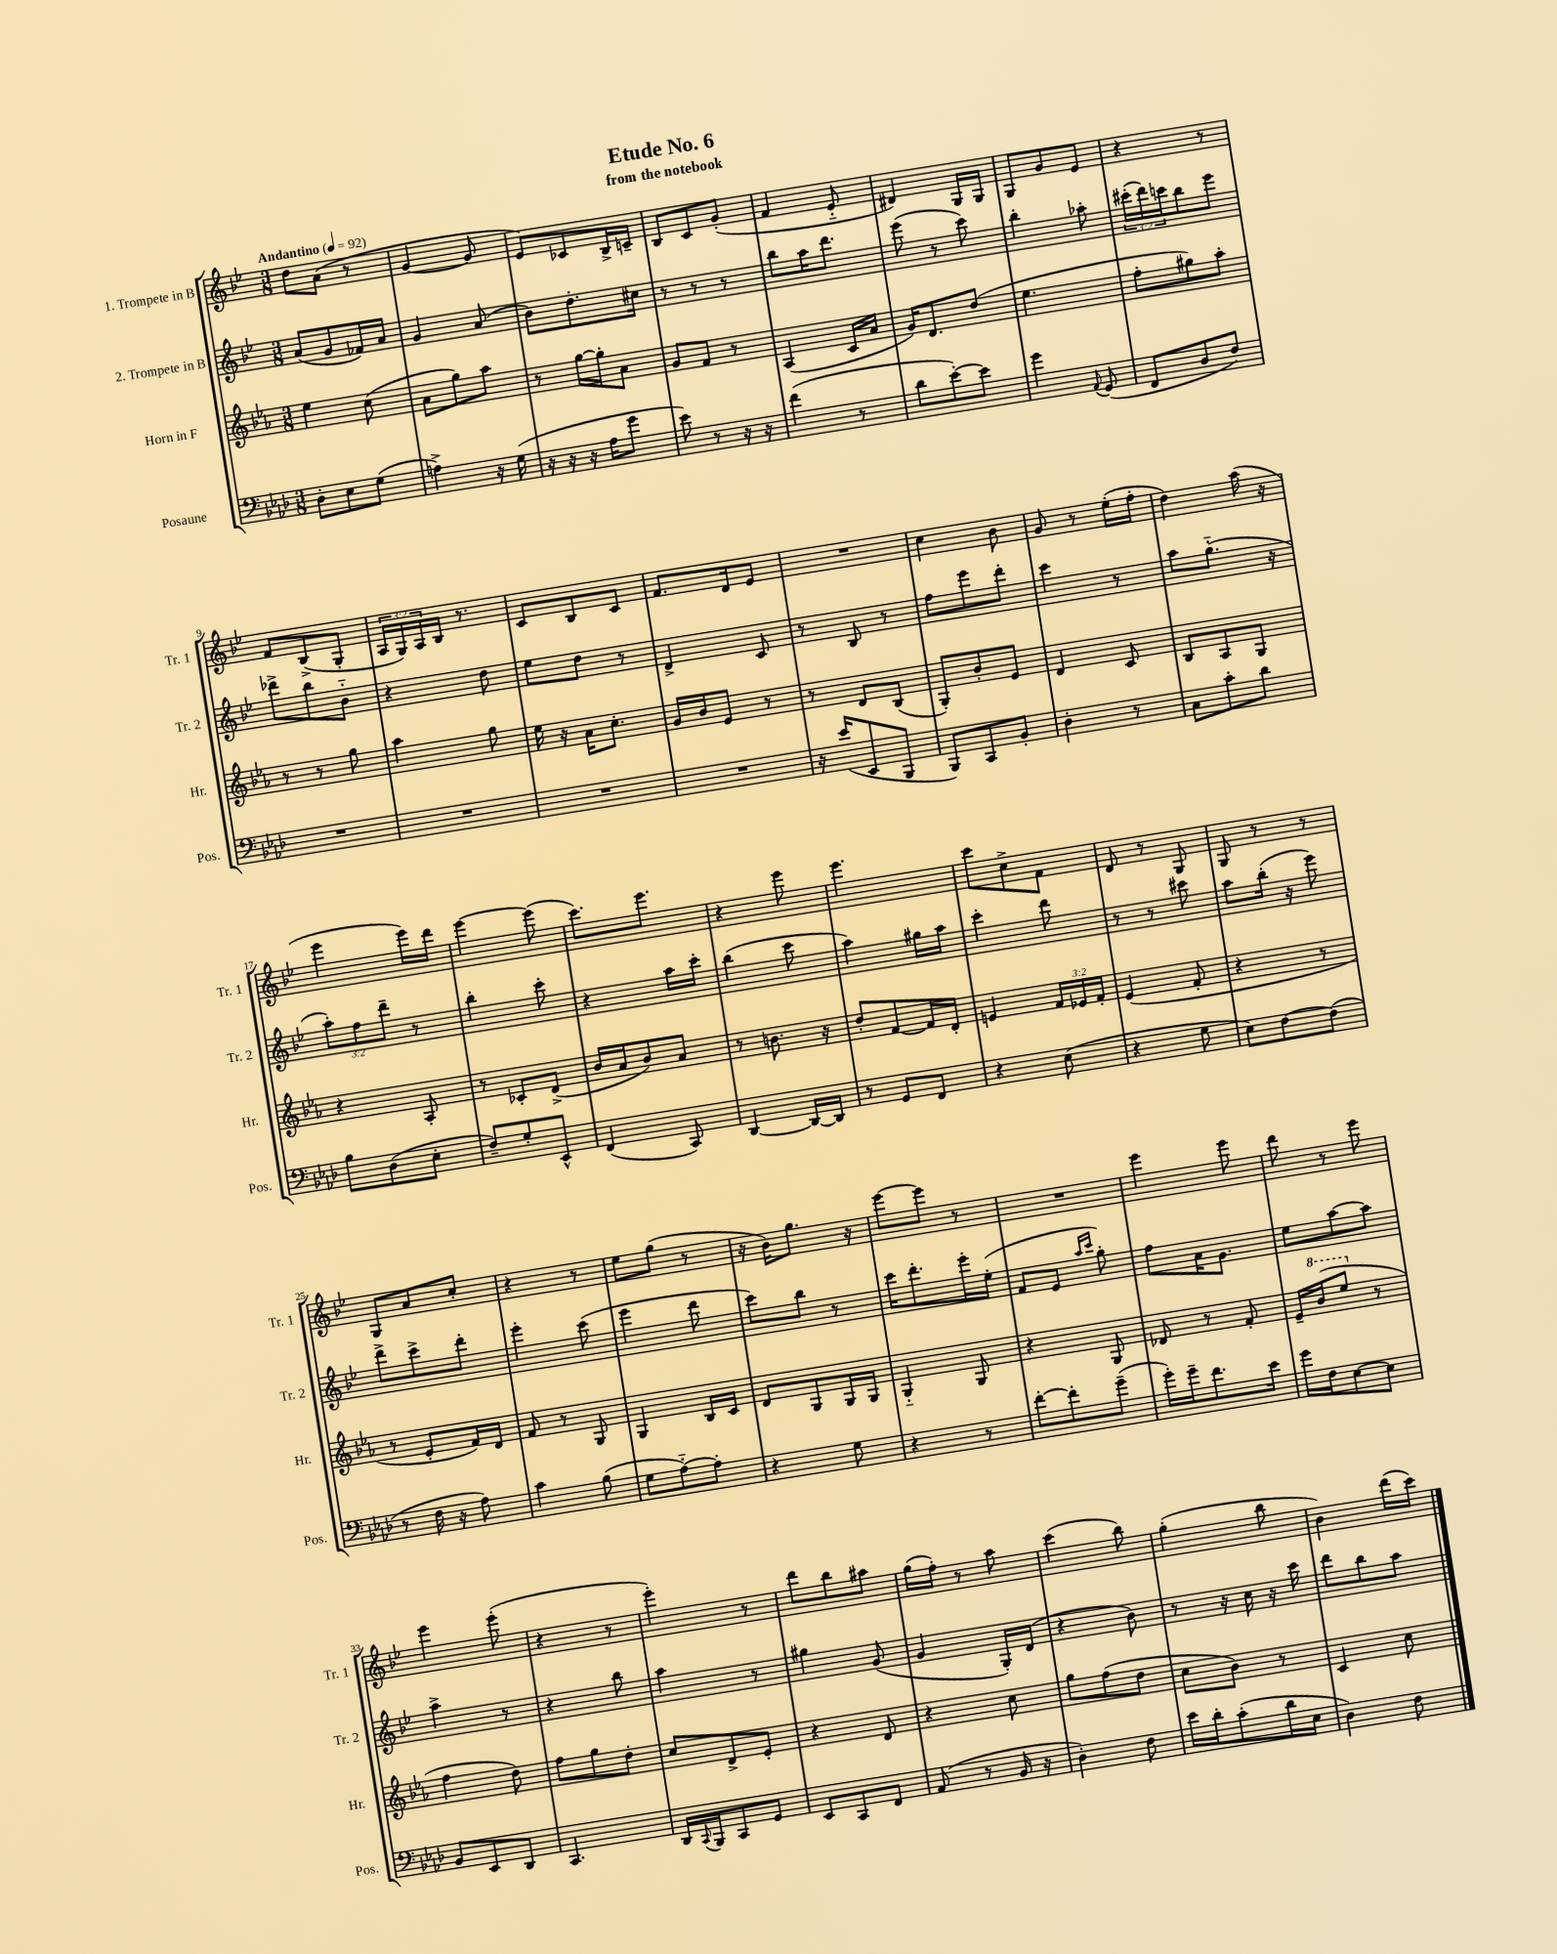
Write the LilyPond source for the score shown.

\header { title = "Etude No. 6" subtitle = "from the notebook" }
<<
\new StaffGroup <<
\new Staff = "s0" \with { instrumentName = "1. Trompete in B" shortInstrumentName = "Tr. 1" } {
    \clef treble \key bes \major \numericTimeSignature \time 3/8 \override Staff.TupletNumber.text = #tuplet-number::calc-fraction-text \tempo "Andantino" 4 = 92
    d''8 a'8( r8 |
    g'4~ g'8 |
    ees'8) ces'8 bes16-> c'16-- |
    bes8 c'8 g'8-.( |
    f'4 ees'8-_ |
    dis'4) g16 g16 |
    g8 g'8 ees'8 |
    r4 r8 |
    f'8 bes8->( g8-. |
    \tuplet 3/2 { a16 g16) a16 } bes16 r8. |
    c'8 bes8 c'8 |
    f'8. d'16 ees'8 |
    R4. |
    c''4 bes'8 |
    g'8 r8 ees''16-.( f''16-. |
    d''4) a''16( r16 |
    ees'''4 ees'''16) d'''16 |
    ees'''4~ ees'''8( |
    c'''8.) ees'''8. |
    r4 ees'''8 |
    ees'''4. |
    c'''8 c''8-> f'8 |
    d'8 r8 g8 |
    g8 r8 r8 |
    g8 a'8 c''8-. |
    r4 r8 |
    ees''8 g''8( r8 |
    r16 bes'16) g''8. r16 |
    ees'''8~ ees'''8 r8 |
    R4. |
    ees'''4 ees'''8 |
    d'''8 r8 ees'''8 |
    ees'''4 ees'''8-.( |
    r4 r8 |
    ees'''4-.) r8 |
    d'''8 bes''8 ais''8 |
    g''16( f''16-.) r8 a''8 |
    c'''4( bes''8) |
    g''4-.( bes''8 |
    bes'4) d'''16( c'''16) \bar "|." |
}
\new Staff = "s1" \with { instrumentName = "2. Trompete in B" shortInstrumentName = "Tr. 2" } {
    \clef treble \key bes \major \numericTimeSignature \time 3/8 \override Staff.TupletNumber.text = #tuplet-number::calc-fraction-text
    a'8( g'8 fes'16) a'16 |
    g'4 a'8( |
    bes'8) d''8.-. cis''16 |
    r8 r8 r8 |
    bes''8 a''16 d'''8. |
    ees'''8( r8 c'''8) |
    bes''4-. aes''8-. |
    \tuplet 3/2 { cis'''16-.( d'''16) c'''16 } bes''8 ees'''8 |
    des'''8-> bes''8 bes'8-_ |
    r4 d''8 |
    ees''8 d''8 r8 |
    d'4-> c'8 |
    r8 bes8 r8 |
    f''8 ees'''8 d'''8-. |
    c'''4 r8 |
    a''8 g''8.-_( r16 |
    \tuplet 3/2 { a''8-.) f''8 d'''8-- } r8 |
    bes''4-. c'''8-. |
    r4 a''16 c'''16-. |
    bes''4( c'''8 |
    a''4) gis''16 a''16 |
    c'''4-. d'''8 |
    r8 r8 cis'''8 |
    a''8 bes''16-.( r16 ees'''8) |
    d'''8-> c'''8-> d'''8-. |
    ees'''4-. c'''8( |
    ees'''4 d'''8 |
    c'''8) bes''8 r8 |
    c'''16 d'''8.-. ees'''16-. ees''16-.( |
    f'8 ees'8 \grace { a''16 c'''16 } g''8-.) |
    f''8 a'16 g'8. |
    ees''8 a''8~ a''8 |
    a''4-> r8 |
    r4 bes''8 |
    a''4 r8 |
    gis''4 g'8( |
    g'4 g16-.) d'16( |
    r4 bes'8) |
    r8 r16 c''16 r16 c'''16 |
    d'''8 bes''8 a''8 \bar "|." |
}
\new Staff = "s2" \with { instrumentName = "Horn in F" shortInstrumentName = "Hr." } {
    \clef treble \key ees \major \numericTimeSignature \time 3/8 \override Staff.TupletNumber.text = #tuplet-number::calc-fraction-text
    ees''4 c''8( |
    aes'8 g''8) aes''8 |
    r8 g''16~ g''16-. aes'8 |
    g'8 f'8 r8 |
    aes4( c'16 aes'16 |
    g'16) d'8. d''8( |
    ees''4. |
    f''8-. gis''8) aes''8-. |
    r8 r8 g''8 |
    aes''4 g''8 |
    ees''16 r16 aes'16 c''8.-. |
    g'16 bes'16 ees'8 r8 |
    r8 d'8 bes8( |
    g8-.) bes'8-. ees'8 |
    d'4 c'8 |
    bes8 aes8 g8 |
    r4 aes8-. |
    r8 ces'8-. d'8->( |
    bes'16 aes'16 bes'8) aes'8 |
    r8 b'8. r16 |
    d''8-. f'8~ f'16 d'16-. |
    e'4 \tuplet 3/2 { f'16 ees'16 f'16-. } |
    ees'4( f'8-. |
    r4 r8 |
    r8 ees'8-. f'16) d'16 |
    f'8 r8 g8 |
    g4 bes16 c'16 |
    d'8 g8 g16 g16 |
    g4-_ g8 |
    r4 g8 |
    des'8 r8 f'8-. |
    ees'16-- \ottava #1 bes''16( ees'''8 \ottava #0 r8 |
    f''4 d''8) |
    f''8 g''8 d''8-. |
    c''8 d'8-> ees'8-. |
    r4 d'8 |
    r4 c''8 |
    g''8 f''8( d''8 |
    c''8 bes'8) r8 |
    c'4 c''8 \bar "|." |
}
\new Staff = "s3" \with { instrumentName = "Posaune" shortInstrumentName = "Pos." } {
    \clef bass \key aes \major \numericTimeSignature \time 3/8
    des8-. ees8 g8( |
    a4->) r16 g16( |
    r16 r16 r16 aes16 g'8 |
    ees'8) r8 r16 r16 |
    f'4( r8 |
    des'8 ees'8~-.) ees'8 |
    g'4 \appoggiatura { aes,8 } g,8( |
    f,8 des8 f8) |
    R4. |
    R4. |
    R4. |
    R4. |
    r16 ees'16( ees,8 bes,,8 |
    bes,,8) c,8 bes,8-. |
    des4-. r8 |
    c8 c'8-. des'8 |
    bes8 des8( ees8-. |
    f8--) g8-. ees,8-^ |
    f,4( c,8) |
    des,4~ des,16~ des,16 |
    r8 g,8 f,8 |
    r4 ees8( |
    r4 g8 |
    ees8) f8~ f8( |
    r8 f16 r16 aes8) |
    c'4 bes8( |
    g8 aes8~-_) aes8-. |
    r4 g8 |
    r4 r8 |
    f'8~-. f'8-. g'8--( |
    g'16-.) g'16-- f'8. ees'16 |
    g'16 f16 ees8~ ees8 |
    bes,8 ees,8 des,8 |
    c,4. |
    des,16 \appoggiatura { c,8 } bes,,16 c,8 g,8 |
    ees,8 c,8 f,8 |
    aes,8( r8 bes,16 r16 |
    des4-.) f8 |
    ees'16 des'16-. c'8-.( des'16 ees16 |
    des4) f8 \bar "|." |
}
>>
>>
